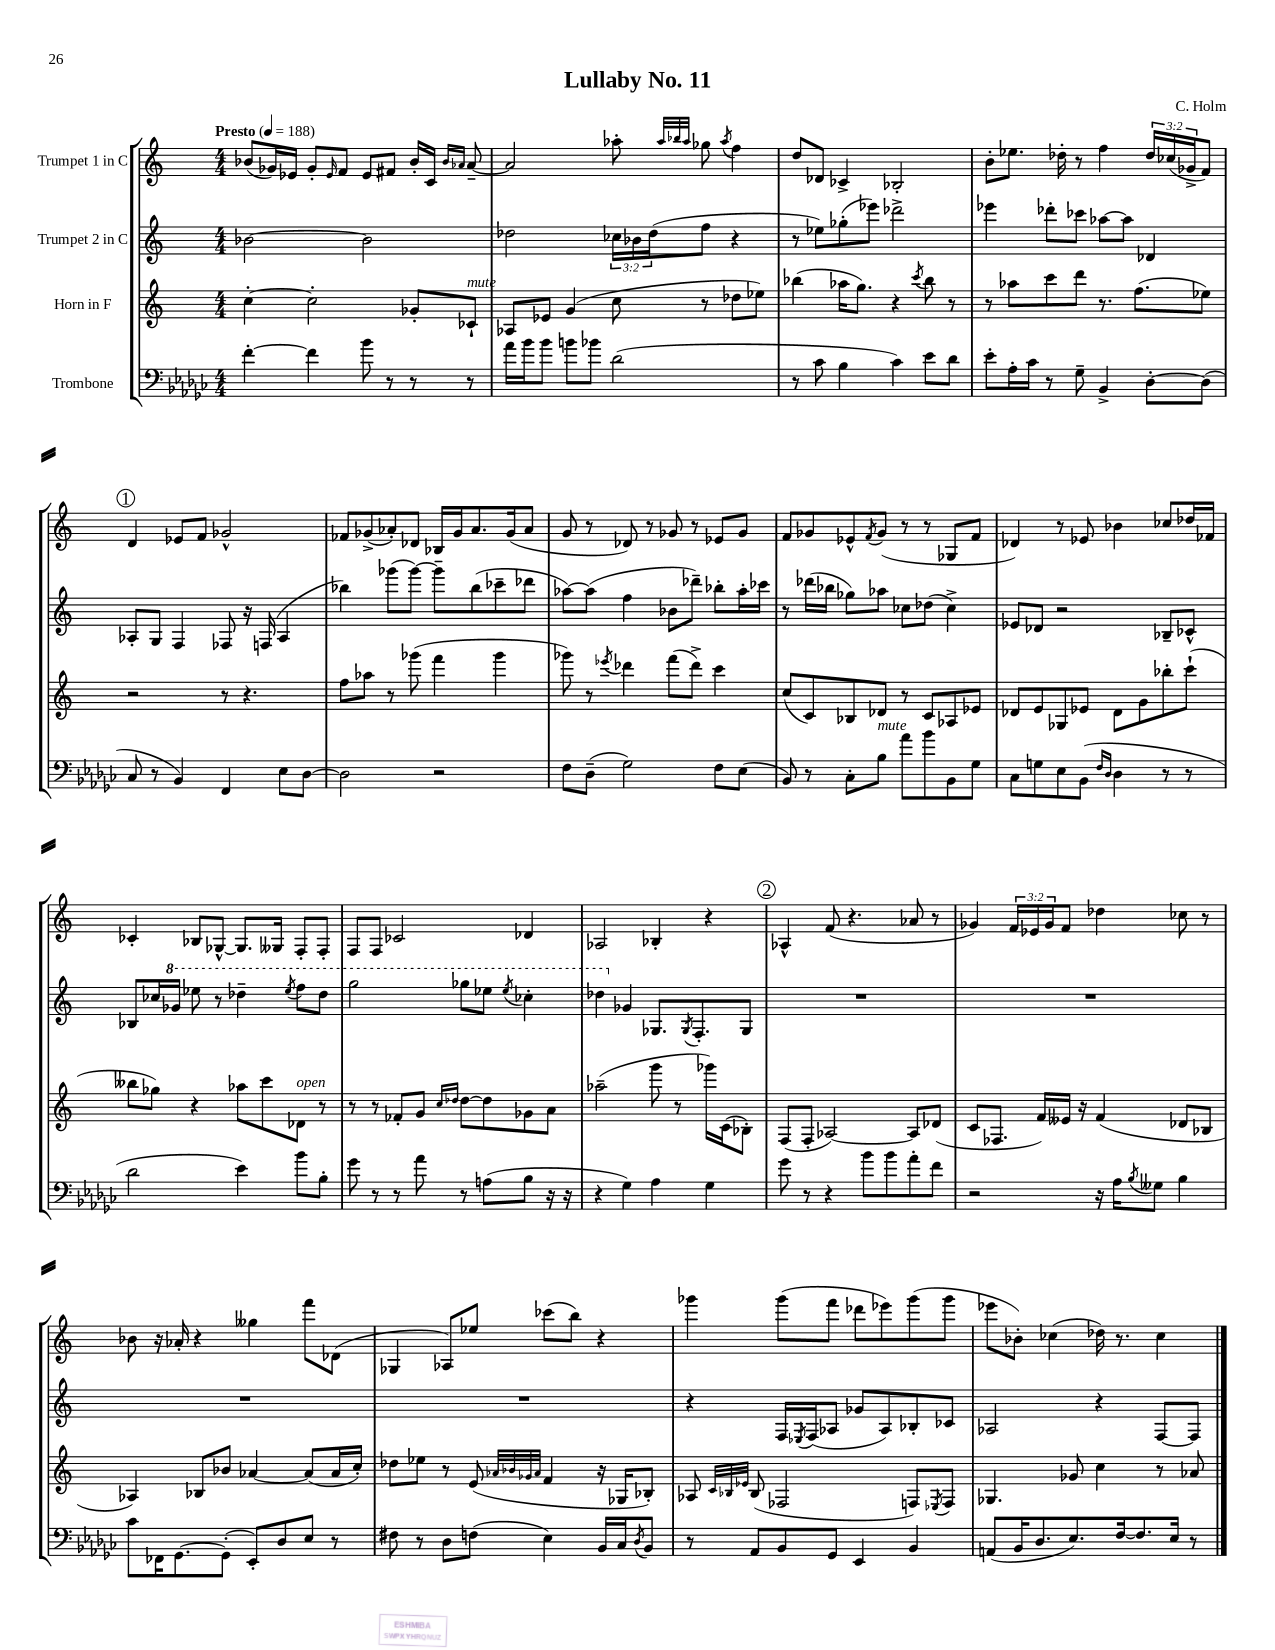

**kern	**kern	**kern	**kern
*part4	*part3	*part2	*part1
*staff4	*staff3	*staff2	*staff1
*I"Trombone	*I"Horn in F	*I"Trumpet 2 in C	*I"Trumpet 1 in C
*clefF4	*clefG2	*clefG2	*clefG2
*k[b-e-a-d-g-c-]	*k[]	*k[]	*k[]
*M4/4	*M4/4	*M4/4	*M4/4
*MM188	*MM188	*MM188	*MM188
=1	=1	=1	=1
!	!	!	!LO:TX:a:B:t=Presto
[4f'\	[4cc'\	[2b-X\	(8b-X/L
.	.	.	16g-X/L)
.	.	.	16e-X/JJ
4f\]	2cc'\]	.	8g-'/L
.	.	.	16qqe-/
.	.	.	8f/J
8b-\	.	2b-\]	8e-/L
8r	.	.	8f#X/J
8r	8g-X'/L	.	16b-'/LL
.	.	.	16c/JJ
.	.	.	16qqb-/LL
.	.	.	16qqa-X/JJ
!	!LO:TX:a:i:t=mute	!	!
8r	8c-X`/J	.	[8a-~/
=2	=2	=2	=2
16a-\LL	8A-X/L	2dd-X\	2a-/]
16b-\J	.	.	.
8b-\J	8e-X/J	.	.
8bn\L	(4g/	.	.
8b-X\J	.	.	.
(2d-\	8cc\	24cc-X\LL	8aa-X'\
.	.	24b-X\	.
.	.	(24dd-\J	.
.	.	.	32qqaa-/LLL
.	.	.	32qqbb-X/
.	.	.	32qqaa-/JJJ
.	8r	8ff\J	8gg-X\
.	.	.	8qaa-/
.	8dd-X\L	4r	4ff\
.	8ee-X\J)	.	.
=3	=3	=3	=3
8r	(4bb-X\	8r	8dd/L
8c-\	.	8ee-X\L)	8d-X/J
4B-\	16aa-X\KL	(8gg-X'\	4c-X^/
.	8.gg\J)	.	.
.	.	8eee-X\J)	.
4c-\)	4r	2ddd-X^\	2B-X'/
.	8qccc/	.	.
8e-\L	8bb-\	.	.
8d-\J	8r	.	.
=4	=4	=4	=4
8e-'\L	8r	4eee-X\	8b'\L
16A-'\L	8aa-X\L	.	8.ee-X\J
16c-\JJ	.	.	.
8r	8ccc\	8ddd-X'\L	.
.	.	.	16dd-X'\
8G-~\	8ddd\J	8ccc-X\J	8r
4BB-^/	8.r	[8aa-X\L	4ff\
.	.	8aa-\J]	.
.	(8.ff\L	.	.
[8D-'\L	.	4d-X/	24dd-/LL
.	.	.	(24cc-X/
.	.	.	24g-X^/J
(8D-\J]	8ee-X\J)	.	8f/J)
!!LO:LB:g=z
!!LO:REH:place=s1:t=1
=5	=5	=5	=5
8C-/	2r	8A-X'/L	4d/
8r	.	8G/J	.
4BB-/)	.	4F/	8e-X/L
.	.	.	8f/J
4FF/	8r	8F-X/	2g-X^^/
.	4.r	16r	.
.	.	(16Fn/	.
8E-\L	.	4A-/	.
[8D-\J	.	.	.
=6	=6	=6	=6
2D-\]	8ff\L	4bb-X\)	8f-X/L
.	8aa-X\J	.	(8g-X^/
.	8r	(8ggg-X\L	8a-X'/)
.	(8ggg-X\	[8ggg-\J)	8d-X/J
2r	4fff\	8ggg-~\L]	16B-X/LL
.	.	.	16g-/J
.	.	(8bb-\	8.a-/
.	4ggg-\	8ccc-X~\	.
.	.	.	(16g-/k
.	.	8ddd-X\J	8a-/J
=7	=7	=7	=7
8F\L	8ggg-X\)	[8aa-X\L)	8g/
(8D-~\J	8r	(8aa-\J]	8r
.	8qeee-X/	.	.
2G-\)	4ddd-X\	4ff\	8d-X/)
.	.	.	8r
.	(8fff\L	8b-X\L	8g-X/
.	8ddd-^\J)	8ddd-X~\J)	8r
8F\L	4ccc\	8bb-X'\L	8e-X/L
(8E-\J	.	16aa-'\L	8g-/J
.	.	16ccc-X\JJ	.
=8	=8	=8	=8
8BB-/)	(8cc/L	8r	8f/L
8r	8c/)	(16ddd-X\LL	8g-X/
.	.	16bb-X\JJ	.
8C-'\L	8B-X/	8gg-X\L)	8e-X^^/
.	.	.	8qf/
!LO:TX:a:i:t=mute	!	!	!
8B-\J	8d-X/J	8aa-X\J	(8g-/J
8a-\L	8r	8cc-X\L	8r
8b-\	8c/L	(8dd-X\J	8r
8BB-\	8A-X/	4cc-^\)	8G-X/L
8G-\J	8e-X/J	.	8f/J
=9	=9	=9	=9
8C-\L	8d-X/L	8e-X/L	4d-X/)
8Gn\	8e/	8d-X/J	.
8E-\	8G-X/	2r	8r
(8BB-\J	8e-X/J	.	8e-X/
16qqF/LL	.	.	.
16qqD-/JJ	.	.	.
4D-\	8d-\L	.	4b-X\
.	8g\	.	.
8r	8bb-X'\	8B-X~/L	8cc-X/L
8r	(8ccc`\J	8c-X^^/J	16dd-X/L
.	.	.	16f-X/JJ
!!LO:LB:g=z
=10	=10	=10	=10
2d-\	8bb--X\L	8B-X/L	4c-X'/
.	8gg-X\J)	16cc-X/L	.
*	*	*8va	*
.	.	16gg-X/JJ	.
.	4r	8eee-X\	8B-X/L
.	.	8r	[8G-X^^/J
4e-\)	8aa-X\L	4ddd-X~\	8.G-/L]
.	8ccc\	.	.
.	.	.	16G--X/Jk
.	.	8qeee-/	.
!	!LO:TX:a:i:t=open	!	!
8b-\L	8d-X\J	8fff\L	8F'/L
8B-'\J	8r	8ddd-\J	8F'/J
=11	=11	=11	=11
8g-\	8r	2ggg\	8F/L
8r	8r	.	8F/J
8r	8f-X'/L	.	2c-X/
8a-\	8g/J	.	.
.	16qqcc/LL	.	.
.	16qqdd-X/JJ	.	.
8r	[8dd-\L	8ggg-X\L	.
(8An\L	8dd-\]	8eee-X\J	.
.	.	8qeee-/	.
8B-\J	8g-X\	4ccc-X'\	4d-X/
16r	8a\J	.	.
16r	.	.	.
=12	=12	=12	=12
4r	(2aa-X~\	4ddd-X\	2A-X/
*	*	*X8va	*
4G-\)	.	4g-X/	.
4A-\	8ggg\	8.G-X/L	4B-X'/
.	8r	.	.
.	.	8qG-/	.
.	.	8.F'/	.
4G-\	16ggg-X\LL)	.	4r
.	(16c\J	.	.
.	8B-X'\J)	8G-/J	.
!!LO:REH:place=s1:t=2
=13	=13	=13	=13
8g-\	(8F/L	1r	4A-X^^/
8r	8F'/J	.	.
4r	[2A-X/)	.	(8f/
.	.	.	4.r
8b-\L	.	.	.
8b-\	.	.	.
8a-'\	8A-/L]	.	8a-X/
8f\J	(8d-X/J	.	8r
=14	=14	=14	=14
2r	8c/L	1r	4g-X/)
.	8.F-X/J	.	.
.	.	.	24f/LL
.	.	.	24e-X/
.	16f/LL)	.	.
.	.	.	24g-/J
.	16e--X/JJ	.	8f/J
.	16r	.	.
16r	(4f/	.	4dd-X\
16A-\KL	.	.	.
8qB-/	.	.	.
8G--X\J	.	.	.
4B-\	8d-X/L	.	8cc-X\
.	8B-X/J	.	8r
!!LO:LB:g=z
=15	=15	=15	=15
8c-\L	4A-X/)	1r	8b-X\
16FF-X\K	.	.	16r
[8.GG-\	.	.	16a-X'/
.	8B-X/L	.	4r
(8GG-'\J]	8b-X/J	.	.
8EE-'/L)	[4a-X/	.	4gg--X\
8D-/	.	.	.
8E-/J	(8a-/L]	.	8fff\L
8r	16a-/L	.	(8d-X\J
.	16cc'/JJ)	.	.
=16	=16	=16	=16
8F#X\	8dd-X\L	1r	4G-X/
8r	8ee-X\J	.	.
8D-\L	8r	.	8A-X/L)
(8Fn\J	(8e/	.	8ee-X/J
.	32qqa-X/LLL	.	.
.	32qqb-X/	.	.
.	32qqg-X/	.	.
.	32qqa-/JJJ	.	.
4E-\)	4f/	.	(8ccc-X\L
.	.	.	8bb\J)
16BB-/LL	16r	.	4r
16C-/J	16G-X/KL	.	.
8qD-/	.	.	.
8BB-/J	8B-X'/J)	.	.
=17	=17	=17	=17
8r	8A-X/	4r	4ggg-X\
.	32qqc/LLL	.	.
.	32qqB-X/	.	.
.	32qqe-X/JJJ	.	.
8AA-/L	(8B-/	.	.
8BB-/	2F-X/	16F/LL	(8ggg-\L
.	.	8qE-X/	.
.	.	(16F/J	.
8GG-/J	.	8A-X/J	8fff\J
4EE-/	.	8g-X/L	8ddd-X\L
.	.	8A-/)	8eee-X\)
4BB-/	8Fn/L)	8B-X'/	(8ggg-\
.	8qE-X/	.	.
.	8F/J	8c-X/J	8ggg-\J
=18	=18	=18	=18
(8AAn/L	4.G-X/	2A-X/	8eee-X\L
16BB-/K	.	.	8b-X'\J)
8.D-/	.	.	.
.	.	.	(4cc-X\
8.E-/)	8g-X/	.	.
.	4cc\	4r	16dd-X\)
[16F/k	.	.	8.r
8.F/]	.	.	.
.	8r	[8F/L	4cc-\
16E-/Jk	.	.	.
8r	8a-X/	8F/J]	.
==	==	==	==
*-	*-	*-	*-
